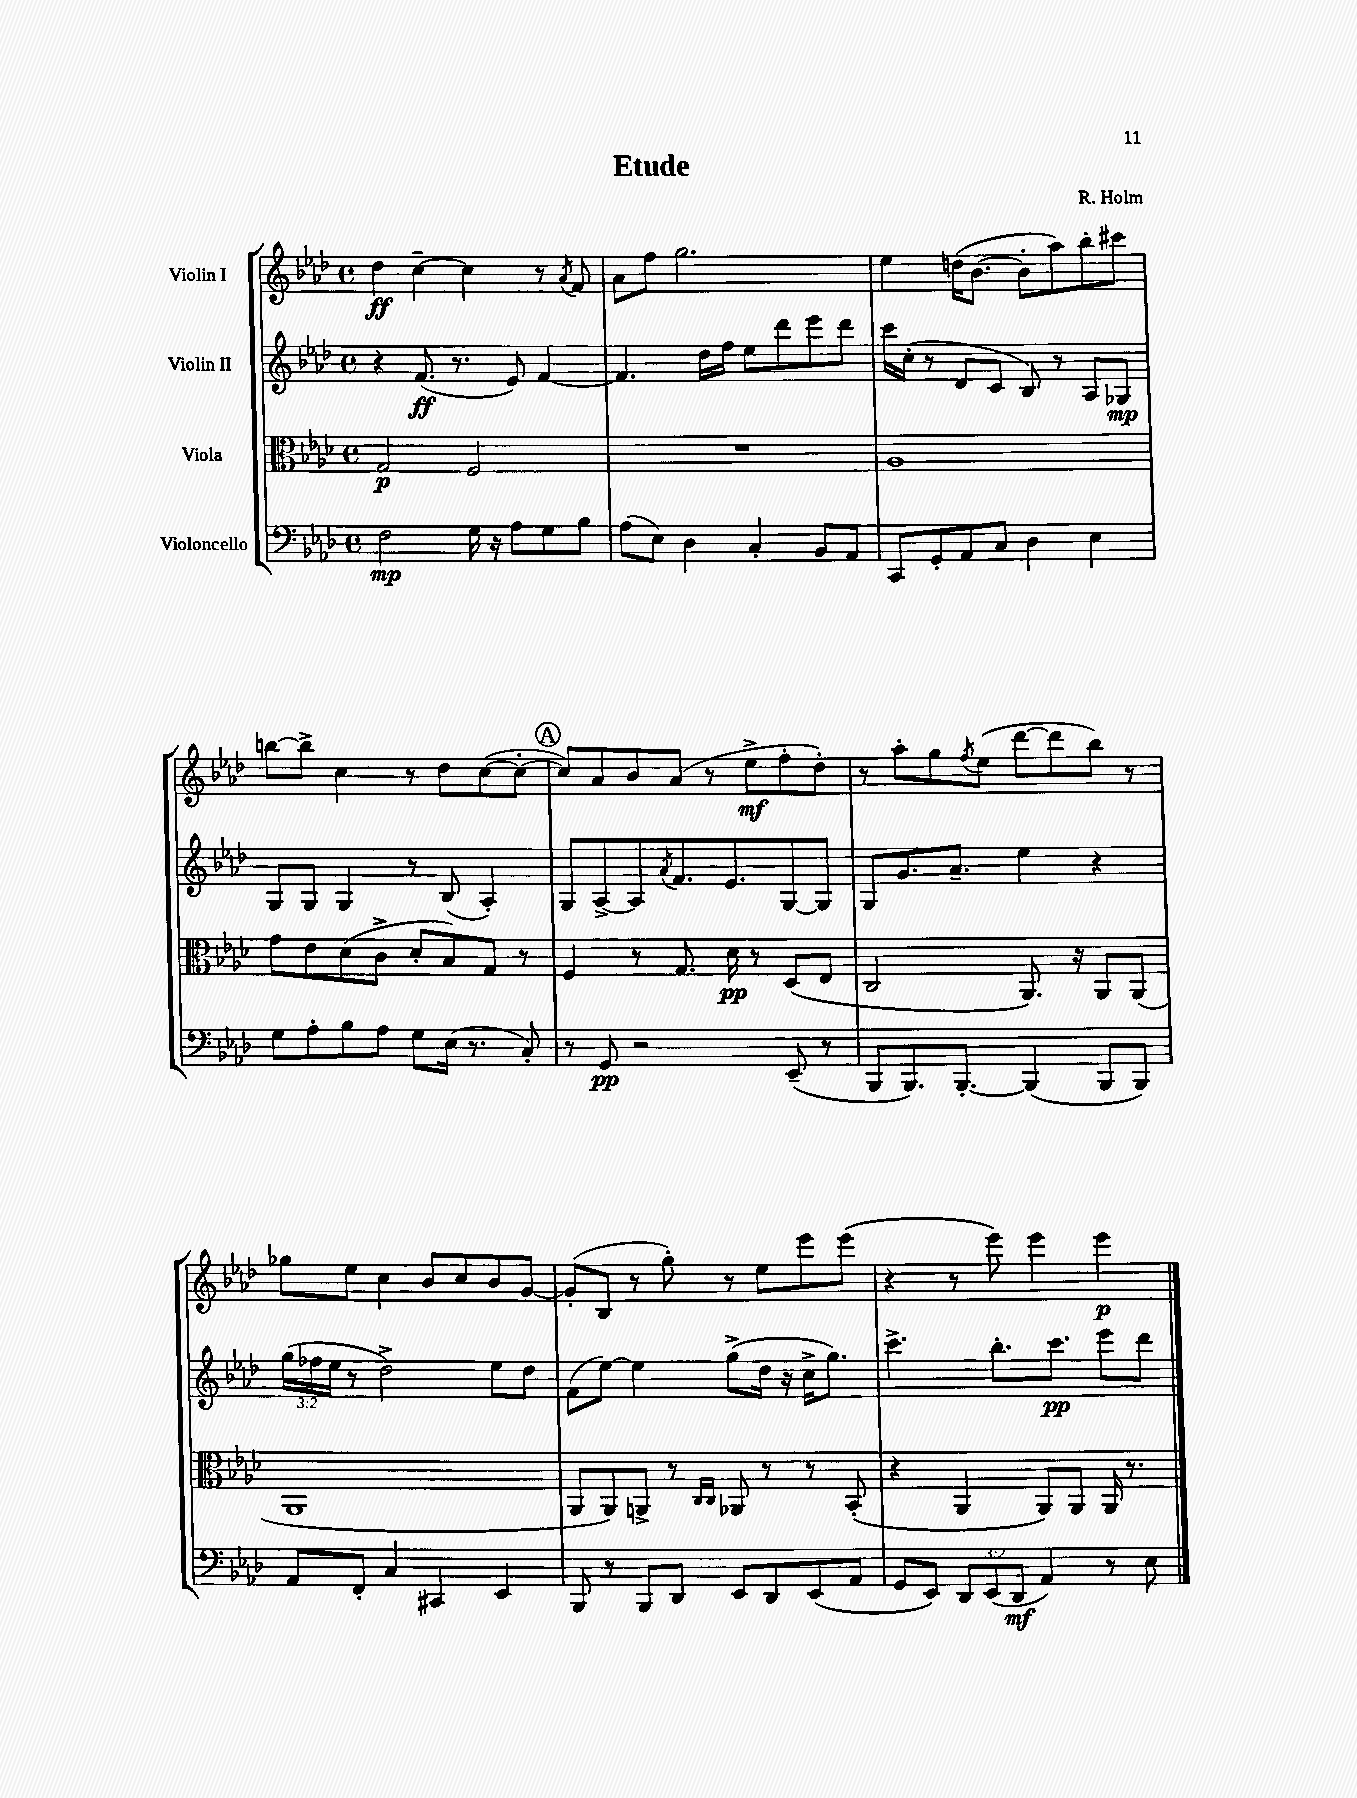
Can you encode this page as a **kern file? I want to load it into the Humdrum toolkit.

**kern	**dynam	**kern	**dynam	**kern	**dynam	**kern	**dynam
*part4	*part4	*part3	*part3	*part2	*part2	*part1	*part1
*staff4	*staff4	*staff3	*staff3	*staff2	*staff2	*staff1	*staff1
*I"Violoncello	*	*I"Viola	*	*I"Violin II	*	*I"Violin I	*
*clefF4	*	*clefC3	*	*clefG2	*	*clefG2	*
*k[b-e-a-d-]	*	*k[b-e-a-d-]	*	*k[b-e-a-d-]	*	*k[b-e-a-d-]	*
*M4/4	*	*M4/4	*	*M4/4	*	*M4/4	*
*met(c)	*	*met(c)	*	*met(c)	*	*met(c)	*
=1	=1	=1	=1	=1	=1	=1	=1
2F\	mp	2G/	p	4r	.	4dd-\	ff
.	.	.	.	(8.f/	ff	[4cc~\	.
.	.	.	.	8.r	.	.	.
16G\	.	2F/	.	.	.	4cc\]	.
16r	.	.	.	.	.	.	.
8A-\L	.	.	.	8e-/)	.	.	.
8G\	.	.	.	[4f/	.	8r	.
.	.	.	.	.	.	8qa-/	.
8B-\J	.	.	.	.	.	8f/	.
=2	=2	=2	=2	=2	=2	=2	=2
(8A-\L	.	1r	.	4.f/]	.	8a-\L	.
8E-\J)	.	.	.	.	.	8ff\J	.
4D-\	.	.	.	.	.	2.gg\	.
.	.	.	.	16dd-\LL	.	.	.
.	.	.	.	16ff\JJ	.	.	.
4C'/	.	.	.	8ee-\L	.	.	.
.	.	.	.	8ddd-\	.	.	.
8BB-/L	.	.	.	8eee-\	.	.	.
8AA-/J	.	.	.	8ddd-\J	.	.	.
=3	=3	=3	=3	=3	=3	=3	=3
8CC/L	.	1A-	.	16ccc\LL	.	4ee-\	.
.	.	.	.	(16cc'\JJ	.	.	.
8GG'/	.	.	.	8r	.	.	.
8AA-/	.	.	.	8d-/L	.	(16ddn\KL	.
.	.	.	.	.	.	[8.b-\J	.
8C/J	.	.	.	8c/J	.	.	.
4D-\	.	.	.	8B-/)	.	8b-'\L]	.
.	.	.	.	8r	.	8aa-\)	.
4E-\	.	.	.	8A-/L	.	8bb-'\	.
.	.	.	.	8G-X/J	mp	8ccc#X\J	.
!!LO:LB:g=z
=4	=4	=4	=4	=4	=4	=4	=4
8G\L	.	8g\L	.	8G/L	.	[8bbn\L	.
8A-'\	.	8e-\	.	8G/J	.	8bb^\J]	.
8B-\	.	(8d-\	.	4G/	.	4cc\	.
8A-\J	.	8c^\J	.	.	.	.	.
8G\L	.	8d-'/L	.	8r	.	8r	.
(16E-\Jk	.	8B-/)	.	(8B-/	.	8dd-\L	.
8.r	.	.	.	.	.	.	.
.	.	8G/J	.	4A-'/)	.	([8cc\	.
8C'/)	.	8r	.	.	.	8cc'\J_	.
!!LO:REH:place=s1:t=A
=5	=5	=5	=5	=5	=5	=5	=5
8r	.	4F/	.	8G/L	.	8cc/L])	.
8GG/	pp	.	.	[8A-^/	.	8a-/	.
2r	.	8r	.	8A-/]	.	8b-/	.
.	.	.	.	8qa-/	.	.	.
.	.	8.G/	.	8.f/	.	(8a-/J	.
.	.	.	.	.	.	8r	.
.	.	16d-\	pp	8.e-/	.	.	.
.	.	8r	.	.	.	8ee-^\L	mf
(8EE-~/	.	(8D-/L	.	[8G/	.	8ff'\	.
8r	.	8E-/J	.	8G/J]	.	8dd-'\J)	.
=6	=6	=6	=6	=6	=6	=6	=6
8BBB-/L	.	2C/	.	8G/L	.	8r	.
8.BBB-/)	.	.	.	8.g/	.	8aa-'\L	.
.	.	.	.	.	.	8gg\	.
[8.BBB-'/J	.	.	.	8.a-~/J	.	.	.
.	.	.	.	.	.	8qff/	.
.	.	.	.	.	.	(8ee-\J	.
(4BBB-/]	.	8.AA-/)	.	4ee-\	.	[8ddd-\L	.
.	.	.	.	.	.	8ddd-\]	.
.	.	16r	.	.	.	.	.
8BBB-/L	.	8AA-/L	.	4r	.	8bb-\J)	.
8BBB-/J)	.	(8AA-/J	.	.	.	8r	.
!!LO:LB:g=z
=7	=7	=7	=7	=7	=7	=7	=7
8AA-/L	.	1AA-	.	(24gg\LL	.	8gg-X\L	.
.	.	.	.	24ff-X\	.	.	.
.	.	.	.	24ee-\JJ	.	.	.
8FF'/J	.	.	.	8r	.	8ee-\J	.
4C/	.	.	.	2dd-^\)	.	4cc\	.
4CC#X/	.	.	.	.	.	8b-/L	.
.	.	.	.	.	.	8cc/	.
4EE-/	.	.	.	8ee-\L	.	8b-/	.
.	.	.	.	8dd-\J	.	[8g/J	.
=8	=8	=8	=8	=8	=8	=8	=8
8BBB-/	.	8AA-/L	.	(8f\L	.	(8g'/L]	.
8r	.	8AA-/)	.	[8ee-\J)	.	8B-/J	.
8BBB-/L	.	8AAn^/J	.	4ee-\]	.	8r	.
8DD-/J	.	8r	.	.	.	8gg'\)	.
.	.	16qqC/LL	.	.	.	.	.
.	.	16qqC/JJ	.	.	.	.	.
8EE-/L	.	8AA-X/	.	(8gg^\L	.	8r	.
8DD-/	.	8r	.	16dd-\Jk	.	8ee-\L	.
.	.	.	.	16r	.	.	.
(8EE-/	.	8r	.	16cc^\KL	.	8eee-\	.
.	.	.	.	8.gg\J)	.	.	.
8AA-/J	.	(8BB-'/	.	.	.	(8eee-\J	.
=9	=9	=9	=9	=9	=9	=9	=9
8GG/L	.	4r	.	4.ccc^\	.	4r	.
8EE-/J)	.	.	.	.	.	.	.
12DD-/L	.	4AA-/	.	.	.	8r	.
(12EE-/	.	.	.	.	.	.	.
.	.	.	.	8.bb-'\L	.	8eee-\)	.
12DD-/J	mf	.	.	.	.	.	.
4AA-/)	.	8AA-/L)	.	.	.	4eee-\	.
.	.	.	.	8.ccc\J	pp	.	.
.	.	8AA-/J	.	.	.	.	.
8r	.	16AA-/	.	8eee-\L	.	4eee-\	p
.	.	8.r	.	.	.	.	.
8E-\	.	.	.	8ddd-\J	.	.	.
==	==	==	==	==	==	==	==
*-	*-	*-	*-	*-	*-	*-	*-
